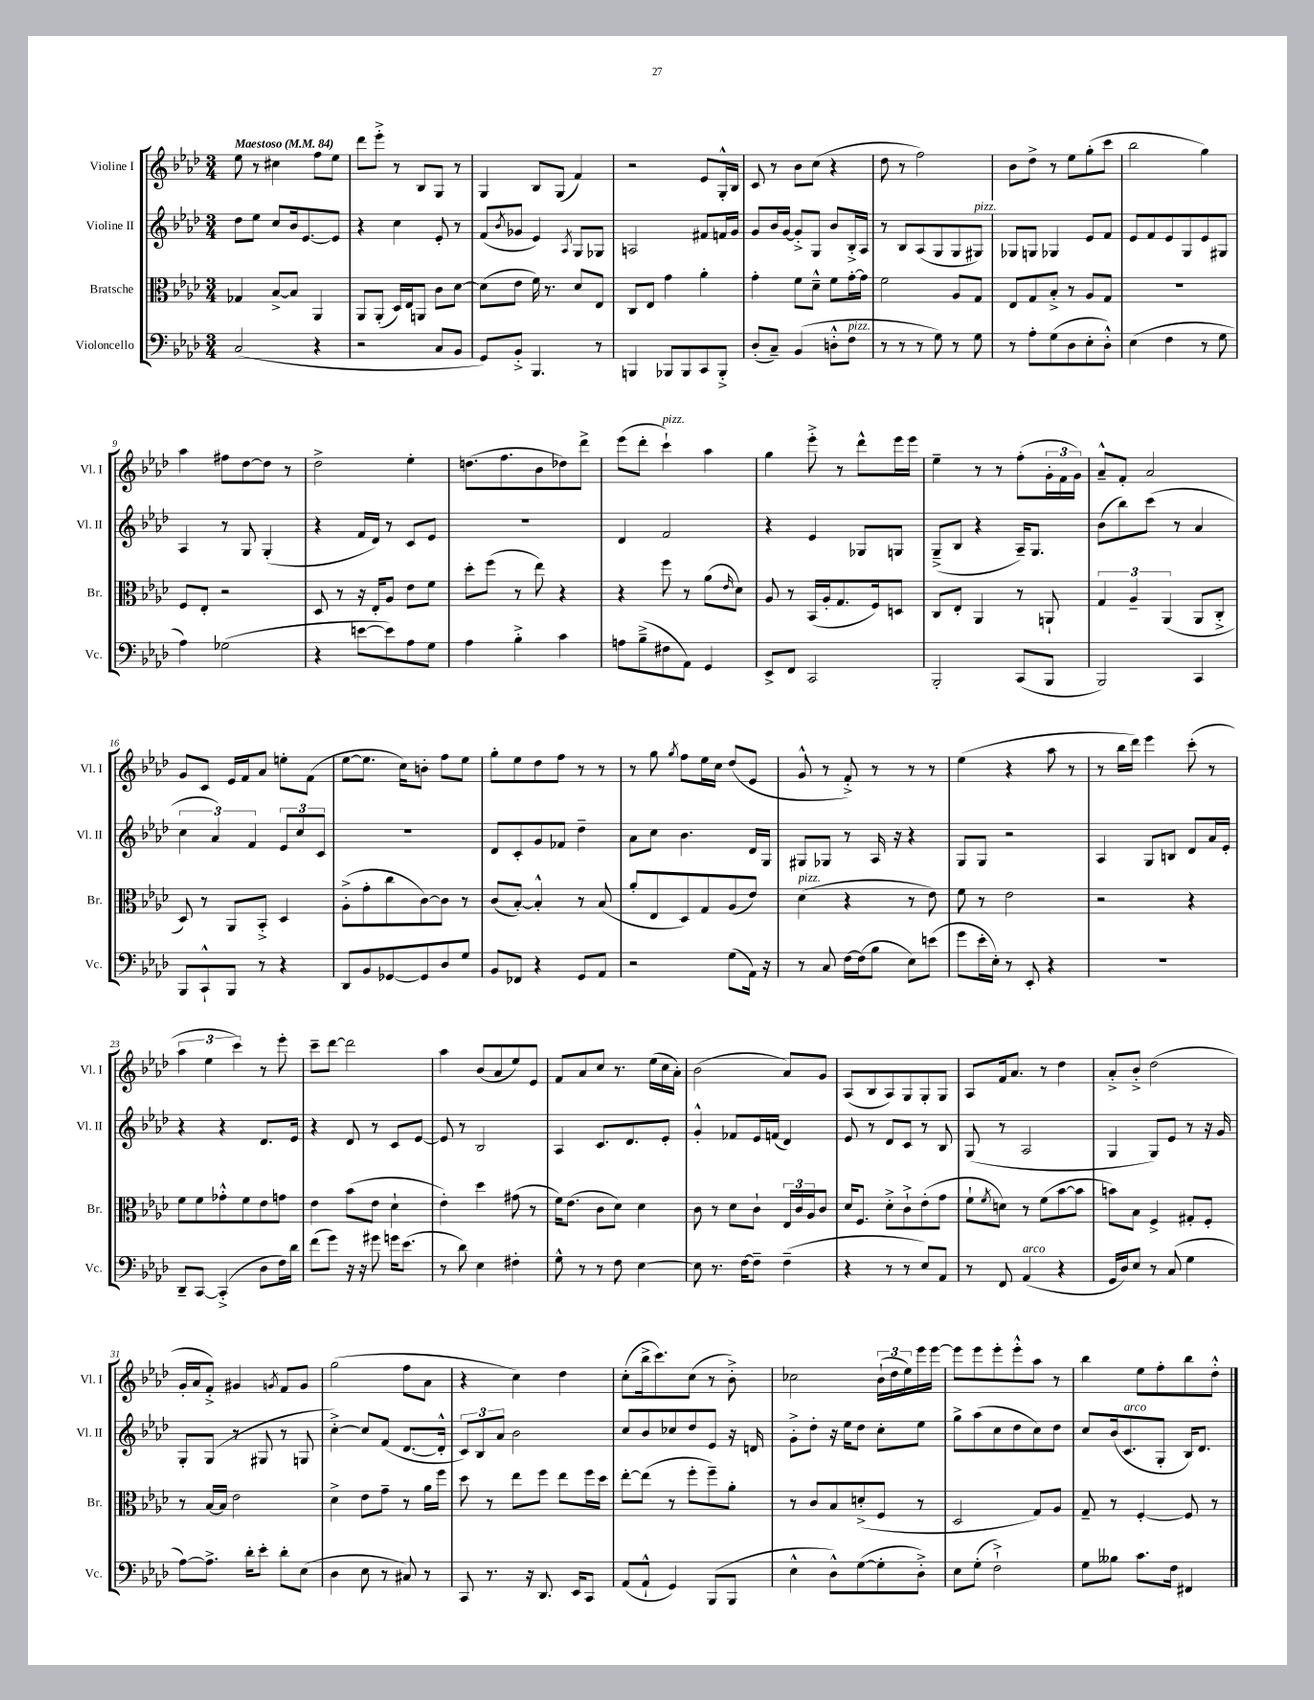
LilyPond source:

<<
\new StaffGroup <<
\new Staff = "s0" \with { instrumentName = "Violine I" shortInstrumentName = "Vl. I" } {
    \clef treble \key aes \major \numericTimeSignature \time 3/4 \tempo "Maestoso" 4 = 84
    ees''8 r8 cis''4 f''8 ees''8 |
    des'''8 ees'''8-.-> r8 bes8 g8 r8 |
    g4 bes8 g8( f'4) |
    r2 ees'8 g16-.-^ bes16 |
    c'8 r8 bes'8 c''8( r4 |
    des''8 r8 f''2) |
    bes'8 des''8-> r8 ees''8 g''8-.( c'''8 |
    bes''2 g''4) |
    aes''4 fis''8 des''8~ des''8 r8 |
    des''2-> ees''4-. |
    d''8.( f''8. bes'8 des''8) des'''8-> |
    ees'''8( des'''8-. c'''4-!^\markup { \italic "pizz." }) aes''4 |
    g''4 ees'''8-.-> r8 des'''8-^ ees'''16 ees'''16 |
    ees''4-- r8 r8 f''8-.( \tuplet 3/2 { g'16-. f'16 g'16) } |
    aes'8---^ f'8-. aes'2 |
    g'8 c'8 ees'16 f'16 aes'8 e''8-. f'8( |
    ees''8~ ees''8. c''16) b'8-. f''8 ees''8 |
    g''8-. ees''8 des''8 f''8 r8 r8 |
    r8 g''8 \acciaccatura { g''8 } f''8 ees''16 c''16 des''8( ees'8 |
    g'8-^ r8 f'8-.->) r8 r8 r8 |
    ees''4( r4 aes''8 r8 |
    r8 bes''16 des'''16) ees'''4 c'''8-.( r8 |
    \tuplet 3/2 { aes''4 ees''4 c'''4) } r8 ees'''8-. |
    c'''8-- des'''8~ des'''2 |
    aes''4 bes'8( aes'8 ees''8) ees'8 |
    f'8 aes'8 c''8 r8. ees''16( c''16 aes'16-.) |
    bes'2( aes'8) g'8 |
    aes8( bes8 aes8) g8 g8-. g8 |
    aes8 f'16 aes'8. r8 des''4 |
    aes'8-.-> bes'8-.-> des''2( |
    g'16-. aes'16 f'8-.->) gis'4 \acciaccatura { g'8 } f'8 g'8 |
    g''2( f''8 aes'8 |
    r4 c''4) des''4 |
    c''8-.( bes''16-> c'''8.) c''8( r8 bes'8-.->) |
    ces''2 \tuplet 3/2 { bes'16-!( des''16 ees''16) } ees'''16 ees'''16~ |
    ees'''8 ees'''8 ees'''8-. ees'''8-.-^ aes''8 r8 |
    bes''4 ees''8 f''8-. bes''8 des''8-.-^ \bar "|." |
}
\new Staff = "s1" \with { instrumentName = "Violine II" shortInstrumentName = "Vl. II" } {
    \clef treble \key aes \major \numericTimeSignature \time 3/4
    des''8 ees''8 c''8 bes'16 ees'8.~ ees'8 |
    r4 c''4 ees'8-. r8 |
    f'8( \acciaccatura { bes'8 } ges'8 ees'4) \acciaccatura { aes8 } g8 ges8 |
    a2 fis'8 f'16 g'16 |
    g'8 bes'16 g'16~ g'8-.-> g8 bes'8 bes16-.-> aes16 |
    r8 bes8 aes8( g8 g8 gis8^\markup { \italic "pizz." }) |
    ges8 g8 ges4 ees'8 f'8 |
    ees'8 f'8 ees'8 g8 ees'8 gis8 |
    aes4 r8 g8 g4-.( |
    r4 f'16 des'16) r8 c'8 ees'8 |
    R2. |
    des'4 f'2 |
    r4 ees'4 ges8 g8 |
    g8--->( bes8 r4 aes16--) g8. |
    bes'8( bes''8) c'''8( r8 aes'4 |
    \tuplet 3/2 { c''4 aes'4) f'4 } \tuplet 3/2 { ees'8 c''8 c'8 } |
    R2. |
    des'8 c'8-. g'8 fes'8 des''4-- |
    aes'8 c''8 bes'4. des'16 g16 |
    gis8 ges8 r8 aes16 r16 r4 |
    g8 g8 r2 |
    aes4 g8 b8 des'8 aes'16 ees'16-. |
    r4 r4 des'8. ees'16 |
    r4 des'8 r8 c'8 ees'8~ |
    ees'8 r8 bes2 |
    aes4 c'8. des'8. ees'8-. |
    g'4-.-^ fes'8 ees'16 f'16( des'4) |
    ees'8 r8 des'8 c'8 r8 bes8 |
    g8( r8 aes2 |
    g4 g8) ees'8 r8 r16 g'16 |
    g8-. g8( r8 gis8 r8 g8 |
    c''4~-.->) c''8 f'8( des'8.~ des'16-.-^ |
    \tuplet 3/2 { c'8) bes8 aes'8 } bes'2 |
    c''8 bes'8 ces''8 des''8 ees'8 r16 d'16 |
    g'8-.-> des''8-. r16 ees''16 des''8 c''8-. ees''8 |
    g''8-> aes''8( c''8 des''8 c''8) des''8 |
    c''8 bes'16( c'8.^\markup { \italic "arco" } g8-. bes16) des'8. \bar "|." |
}
\new Staff = "s2" \with { instrumentName = "Bratsche" shortInstrumentName = "Br." } {
    \clef alto \key aes \major \numericTimeSignature \time 3/4
    ges4 bes8~-> bes8 aes,4 |
    aes,8 aes,8-.( des16) ees16 a,8 c'8 des'8~ |
    des'8( ees'8 f'16) r8. des'8 ees8 |
    c8 ees8 g'4 aes'4-. |
    g'4-. f'8 des'8---^ f'8 g'16~-. g'16 |
    f'2 aes8 g8 |
    ees8 g8 bes8-.-> r8 aes8 g8 |
    R2. |
    f8 ees8-. r2 |
    des8 r8 r16 ees16-. aes8 ees'8 f'8 |
    des''8-. f''8( r8 ees''8) r4 |
    r4 f''8 r8 aes'8( \grace { ees'16 } des'8) |
    aes8 r8 bes,16( aes16-. g8. f16) d8 |
    c8 ees8-. aes,4 r8 a,8-! |
    \tuplet 3/2 { g4 aes4-- aes,4( } aes,8 c8-.-> |
    des8) r8 aes,8 bes,8-.-> des4 |
    aes8-.->( g'8-. c''8 c'8~) c'8 r8 |
    c'8( bes8~-.) bes4-.-^ r8 bes8( |
    aes'8-. ees8 des8) g8 aes8( ees'8) |
    des'4^\markup { \italic "pizz." }( r4 r8 ees'8) |
    f'8 r8 ees'2 |
    r2 r4 |
    f'8 f'8 ges'8-.-^ f'8 ees'8 g'8 |
    ees'4 bes'8( ees'8 des'4-! |
    ees'4-.) des''4 gis'8( r8 |
    f'16) ees'8.( c'8 des'8) des'4 |
    c'8 r8 des'8 c'8-! \tuplet 3/2 { ees16 c'16 aes16 } c'8 |
    des'16 f8. des'8-.-> c'8-!-> ees'8-.( g'8 |
    f'8-! \acciaccatura { f'8 } d'8) r8 f'8( bes'8~ bes'8 |
    b'8) bes8 f4-> gis8-. f8-. |
    r8 bes16~ bes16 ees'2 |
    des'4-> ees'8 g'8-- r8 aes'16 f''16 |
    des''8 r8 ees''8 f''8 ees''8 f''16 des''16 |
    ees''8~-. ees''8( r8 f''8-. f''8--) aes'8-. |
    r8 c'8 bes8 d'8-.->( f8 r8 |
    des2 g8) aes8 |
    g8-- r8 f4~-. f8 r8 \bar "|." |
}
\new Staff = "s3" \with { instrumentName = "Violoncello" shortInstrumentName = "Vc." } {
    \clef bass \key aes \major \numericTimeSignature \time 3/4
    c2( r4 |
    r2 c8 bes,8 |
    g,8) bes,8-.-> bes,,4. r8 |
    b,,4 bes,,8 bes,,8 c,8 bes,,8-.-> |
    des8-.( c8--) bes,4( d8-.-^ f8^\markup { \italic "pizz." } |
    r8 r8 r8 g8) r8 g8 |
    r8 aes8-. g8( des8 ees8-. des8-.-^) |
    ees4( f4 r8 g8 |
    aes4) ges2( |
    r4 e'8~ e'8) aes8 g8 |
    aes4 bes4-.-> c'4 |
    a8 bes8--->( fis8 aes,8) g,4 |
    ees,8-> f,8 c,2 |
    bes,,2-. c,8( bes,,8 |
    bes,,2) c,4 |
    bes,,8 c,8-!-^ bes,,8 r8 r4 |
    des,8 bes,8 ges,8~ ges,8 des8 g8 |
    bes,8 fes,8 r4 g,8 aes,8 |
    r2 g8( aes,16) r16 |
    r8 c8 f16~ f16( bes8 ees8) e'8( |
    g'8 ees'16-. ees16-.) r8 ees,8-. r4 |
    R2. |
    des,8-- c,8~ c,4-.->( des8 f16) des'16 |
    f'8( g'8) r16 r16 gis'8 g'16 ees'8.( |
    r8 des'8) ees4 fis4-. |
    g8-^ r8 r8 f8 ees4~ |
    ees8 r8. f16~ f8-- f4--( |
    r4 r8 r8 ees8) aes,8 |
    r8 f,8 aes,4^\markup { \italic "arco" }( r4 |
    g,16 des16) ees8 r8 c8( g4 |
    aes8~) aes8.-> des'16-. ees'8-. des'8-. ees8( |
    des4 ees8 r8 cis8) r8 |
    c,8 r8. r16 des,8. ees,16 c,8 |
    aes,8( aes,8-!-^ g,4) bes,,8( bes,,8 |
    ees4-^ des8-^) g8~( g8-. des8-.->) |
    ees8 g8-.( f2-!->) |
    g8 beses8 c'8. f16 fis,4 \bar "|." |
}
>>
>>
